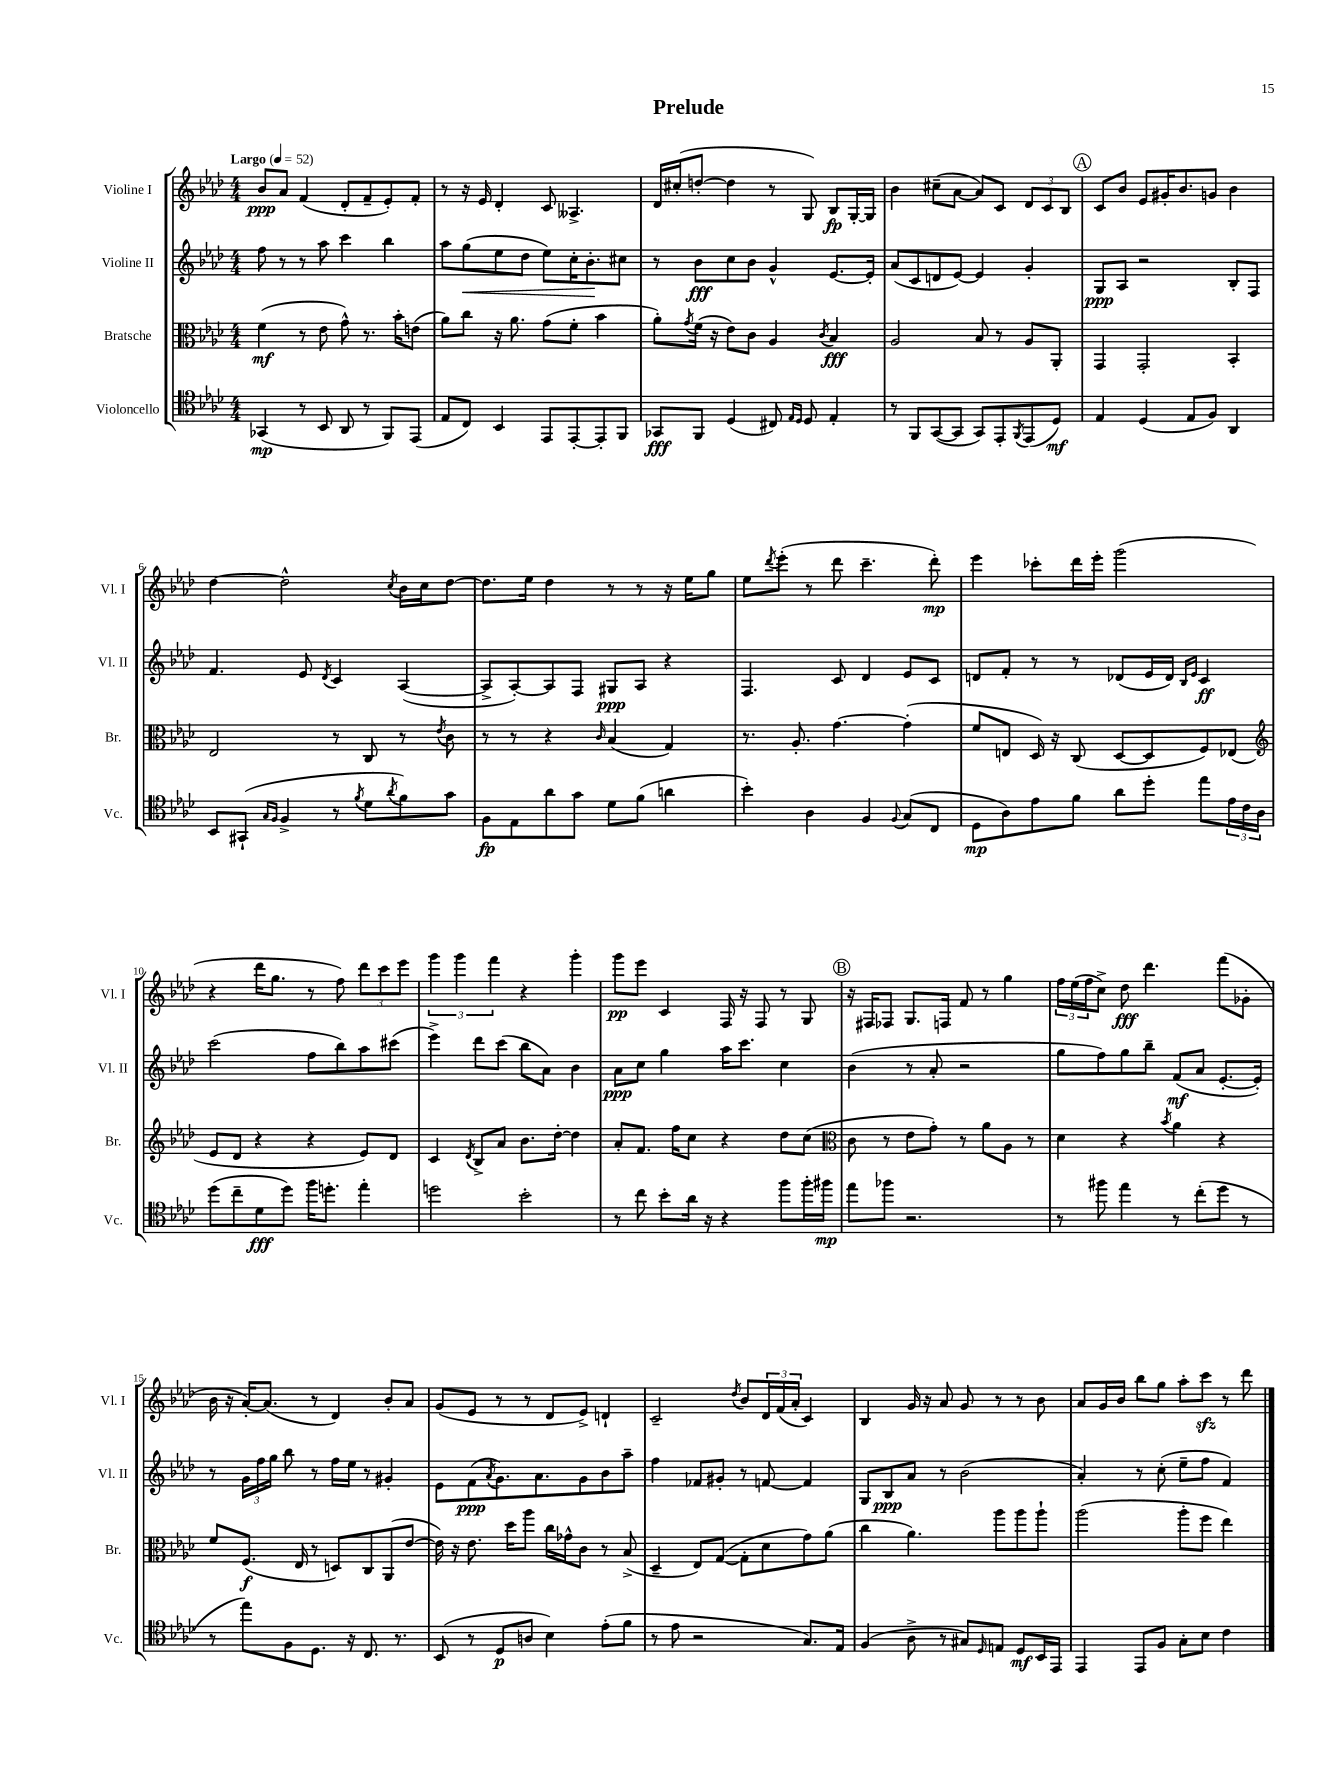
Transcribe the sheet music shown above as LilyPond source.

\header { title = "Prelude" }
<<
\new StaffGroup <<
\new Staff = "s0" \with { instrumentName = "Violine I" shortInstrumentName = "Vl. I" } {
    \clef treble \key aes \major \numericTimeSignature \time 4/4 \tempo "Largo" 4 = 52
    bes'8\ppp aes'8 f'4( des'8-. f'8-- ees'8-.) f'8-. |
    r8 r16 ees'16 des'4-. c'8 aeses4.-> |
    des'16 cis''16-.( d''8~-. d''4 r8 g8) bes8\fp g16~-. g16 |
    bes'4 cis''8--( aes'8~ aes'8) c'8 \tuplet 3/2 { des'8 c'8 bes8 } |
    \mark \markup { \circle "A" } c'8 bes'8 ees'8 gis'16-. bes'8. g'8 bes'4 |
    des''4~ des''2-^ \acciaccatura { c''8 } bes'16 c''16 des''8~ |
    des''8. ees''16 des''4 r8 r8 r16 ees''16 g''8 |
    ees''8 \acciaccatura { des'''8 } ees'''8-.( r8 des'''8 c'''4.-- des'''8-.\mp) |
    ees'''4 ces'''8-. des'''16 ees'''16-. g'''2( |
    r4 des'''16 g''8. r8 f''8) \tuplet 3/2 { des'''8 c'''8 ees'''8 } |
    \tuplet 3/2 { g'''4 g'''4 f'''4 } r4 g'''4-. |
    g'''8\pp ees'''8 c'4 f16 r16 f8 r8 g8 |
    \mark \markup { \circle "B" } r16 fis16 fes8 g8. f16 f'8 r8 g''4 |
    \tuplet 3/2 { f''16 ees''16( f''16 } c''8->) des''8\fff des'''4. f'''8( ges'8-. |
    bes'16 r16 aes'16~-.) aes'8.( r8 des'4) bes'8-. aes'8 |
    g'8( ees'8 r8 r8 des'8 ees'8->) d'4-! |
    c'2-- \acciaccatura { des''8 } bes'8 \tuplet 3/2 { des'16 f'16( aes'16-. } c'4) |
    bes4 g'16 r16 aes'8 g'8 r8 r8 bes'8 |
    aes'8 g'16 bes'16 bes''8 g''8 aes''8-. c'''8\sfz r8 des'''8 \bar "|." |
}
\new Staff = "s1" \with { instrumentName = "Violine II" shortInstrumentName = "Vl. II" } {
    \clef treble \key aes \major \numericTimeSignature \time 4/4
    f''8 r8 r8 aes''8 c'''4 bes''4 |
    aes''8 g''8\<( ees''8 des''8 ees''8) c''16-. bes'8.-.\! cis''8 |
    r8 bes'8\fff c''8 bes'8 g'4-^ ees'8.~ ees'16-. |
    aes'8( c'8 d'8 ees'8~) ees'4 g'4-. |
    \mark \markup { \circle "A" } g8\ppp aes8 r2 bes8-. f8 |
    f'4. ees'8 \acciaccatura { des'8 } c'4 aes4~( |
    aes8-> aes8~-.) aes8 f8 gis8\ppp aes8 r4 |
    f4. c'8 des'4 ees'8 c'8 |
    d'8 f'8-. r8 r8 des'8( ees'16 des'16) \grace { bes16 ees'16 } c'4\ff |
    c'''2( f''8 bes''8) aes''8 cis'''8( |
    ees'''4->) des'''8 c'''8( bes''8 aes'8) bes'4 |
    aes'8\ppp c''8 g''4 aes''16 c'''8. c''4 |
    \mark \markup { \circle "B" } bes'4( r8 aes'8-. r2 |
    g''8 f''8) g''8 bes''8-- f'8\mf( aes'8 ees'8.~-. ees'16-.) |
    r8 \tuplet 3/2 { g'16 f''16 g''16 } bes''8 r8 f''16 ees''16 r8 gis'4-. |
    ees'8 f'8\ppp( \acciaccatura { aes'8 } g'8.) aes'8. g'8 bes'8 aes''8-- |
    f''4 fes'8 gis'8-. r8 f'8~ f'4 |
    g8 bes8\ppp aes'8 r8 bes'2( |
    aes'4-.) r8 c''8-.( ees''8-- f''8 f'4) \bar "|." |
}
\new Staff = "s2" \with { instrumentName = "Bratsche" shortInstrumentName = "Br." } {
    \clef alto \key aes \major \numericTimeSignature \time 4/4
    f'4\mf( r8 ees'8 g'8-^) r8. bes'16-. e'8( |
    aes'8) c''8 r16 aes'8. g'8( f'8-. bes'4 |
    aes'8-.) \acciaccatura { g'8 } f'16( r16 ees'8) c'8 aes4 \acciaccatura { c'8 } bes4\fff |
    aes2 bes8 r8 aes8 aes,8-. |
    \mark \markup { \circle "A" } g,4 g,2-. bes,4-. |
    ees2 r8 c8 r8 \acciaccatura { ees'8 } c'8 |
    r8 r8 r4 \grace { c'16 } bes4( g4) |
    r8. aes8.-. g'4.~ g'4-.( |
    f'8 e8 des16) r16 c8( des8~ des8 f8) ees8( |
    \clef treble ees'8 des'8 r4 r4 ees'8) des'8 |
    c'4 \acciaccatura { des'8 } bes8-> aes'8 bes'8. des''16~-. des''4 |
    aes'8-. f'8. f''16 c''8 r4 des''8 c''8( |
    \mark \markup { \circle "B" } \clef alto c'8 r8 ees'8 g'8-.) r8 aes'8 aes8 r8 |
    des'4 r4 \acciaccatura { bes'8 } aes'4 r4 |
    f'8 f8.\f( ees16 r8 d8) c8 aes,8( ees'8~ |
    ees'16) r16 ees'8. des''16 aes''8 c''16 ges'16-^ c'8 r8 bes8->( |
    des4-- ees8) g8~( g8-. des'8 g'8) aes'8( |
    c''4 aes'4.) aes''8 aes''8 aes''8-! |
    aes''2( aes''8-. f''8 ees''4) \bar "|." |
}
\new Staff = "s3" \with { instrumentName = "Violoncello" shortInstrumentName = "Vc." } {
    \clef tenor \key aes \major \numericTimeSignature \time 4/4
    ges,4\mp( r8 bes,8 aes,8 r8 f,8) ees,8( |
    ees8 c8) bes,4 ees,8 ees,8~-. ees,8-. f,8 |
    ges,8\fff f,8 des4( cis8) \grace { ees16 des16 } des8 ees4-. |
    r8 f,8 g,8~( g,8 g,8) ees,8-. \acciaccatura { f,8 } ees,8( des8\mf) |
    \mark \markup { \circle "A" } ees4 des4( ees8 f8) aes,4 |
    bes,8 gis,8-!( \grace { g16 f16 } f4-> r8 \acciaccatura { f'8 } des'8 \acciaccatura { aes'8 } f'8) g'8 |
    f8\fp ees8 aes'8 g'8 des'8 f'8( a'4 |
    bes'4-.) aes4 f4 \appoggiatura { f8 } g8( c8 |
    des8\mp aes8) ees'8 f'8 aes'8 des''8-. ees''8 \tuplet 3/2 { ees'16 c'16 aes16 } |
    des''8( c''8-- des'8\fff des''8) f''16 d''8.-. ees''4-. |
    d''2 bes'2-. |
    r8 c''8 bes'8-. aes'16 r16 r4 f''8 f''16-. fis''16\mp |
    \mark \markup { \circle "B" } ees''8 fes''8 r2. |
    r8 fis''8 ees''4 r8 c''8-.( des''8 r8 |
    r8 ees''8) f8 des8. r16 c8. r8. |
    bes,8( r8 des8\p a8 bes4) ees'8-.( f'8 |
    r8 ees'8 r2 g8.) ees16 |
    f4( aes8-> r8 gis8) \grace { des16 } e8 des8\mf bes,16 ees,16 |
    ees,4 ees,8 f8 g8-. bes8 c'4 \bar "|." |
}
>>
>>
